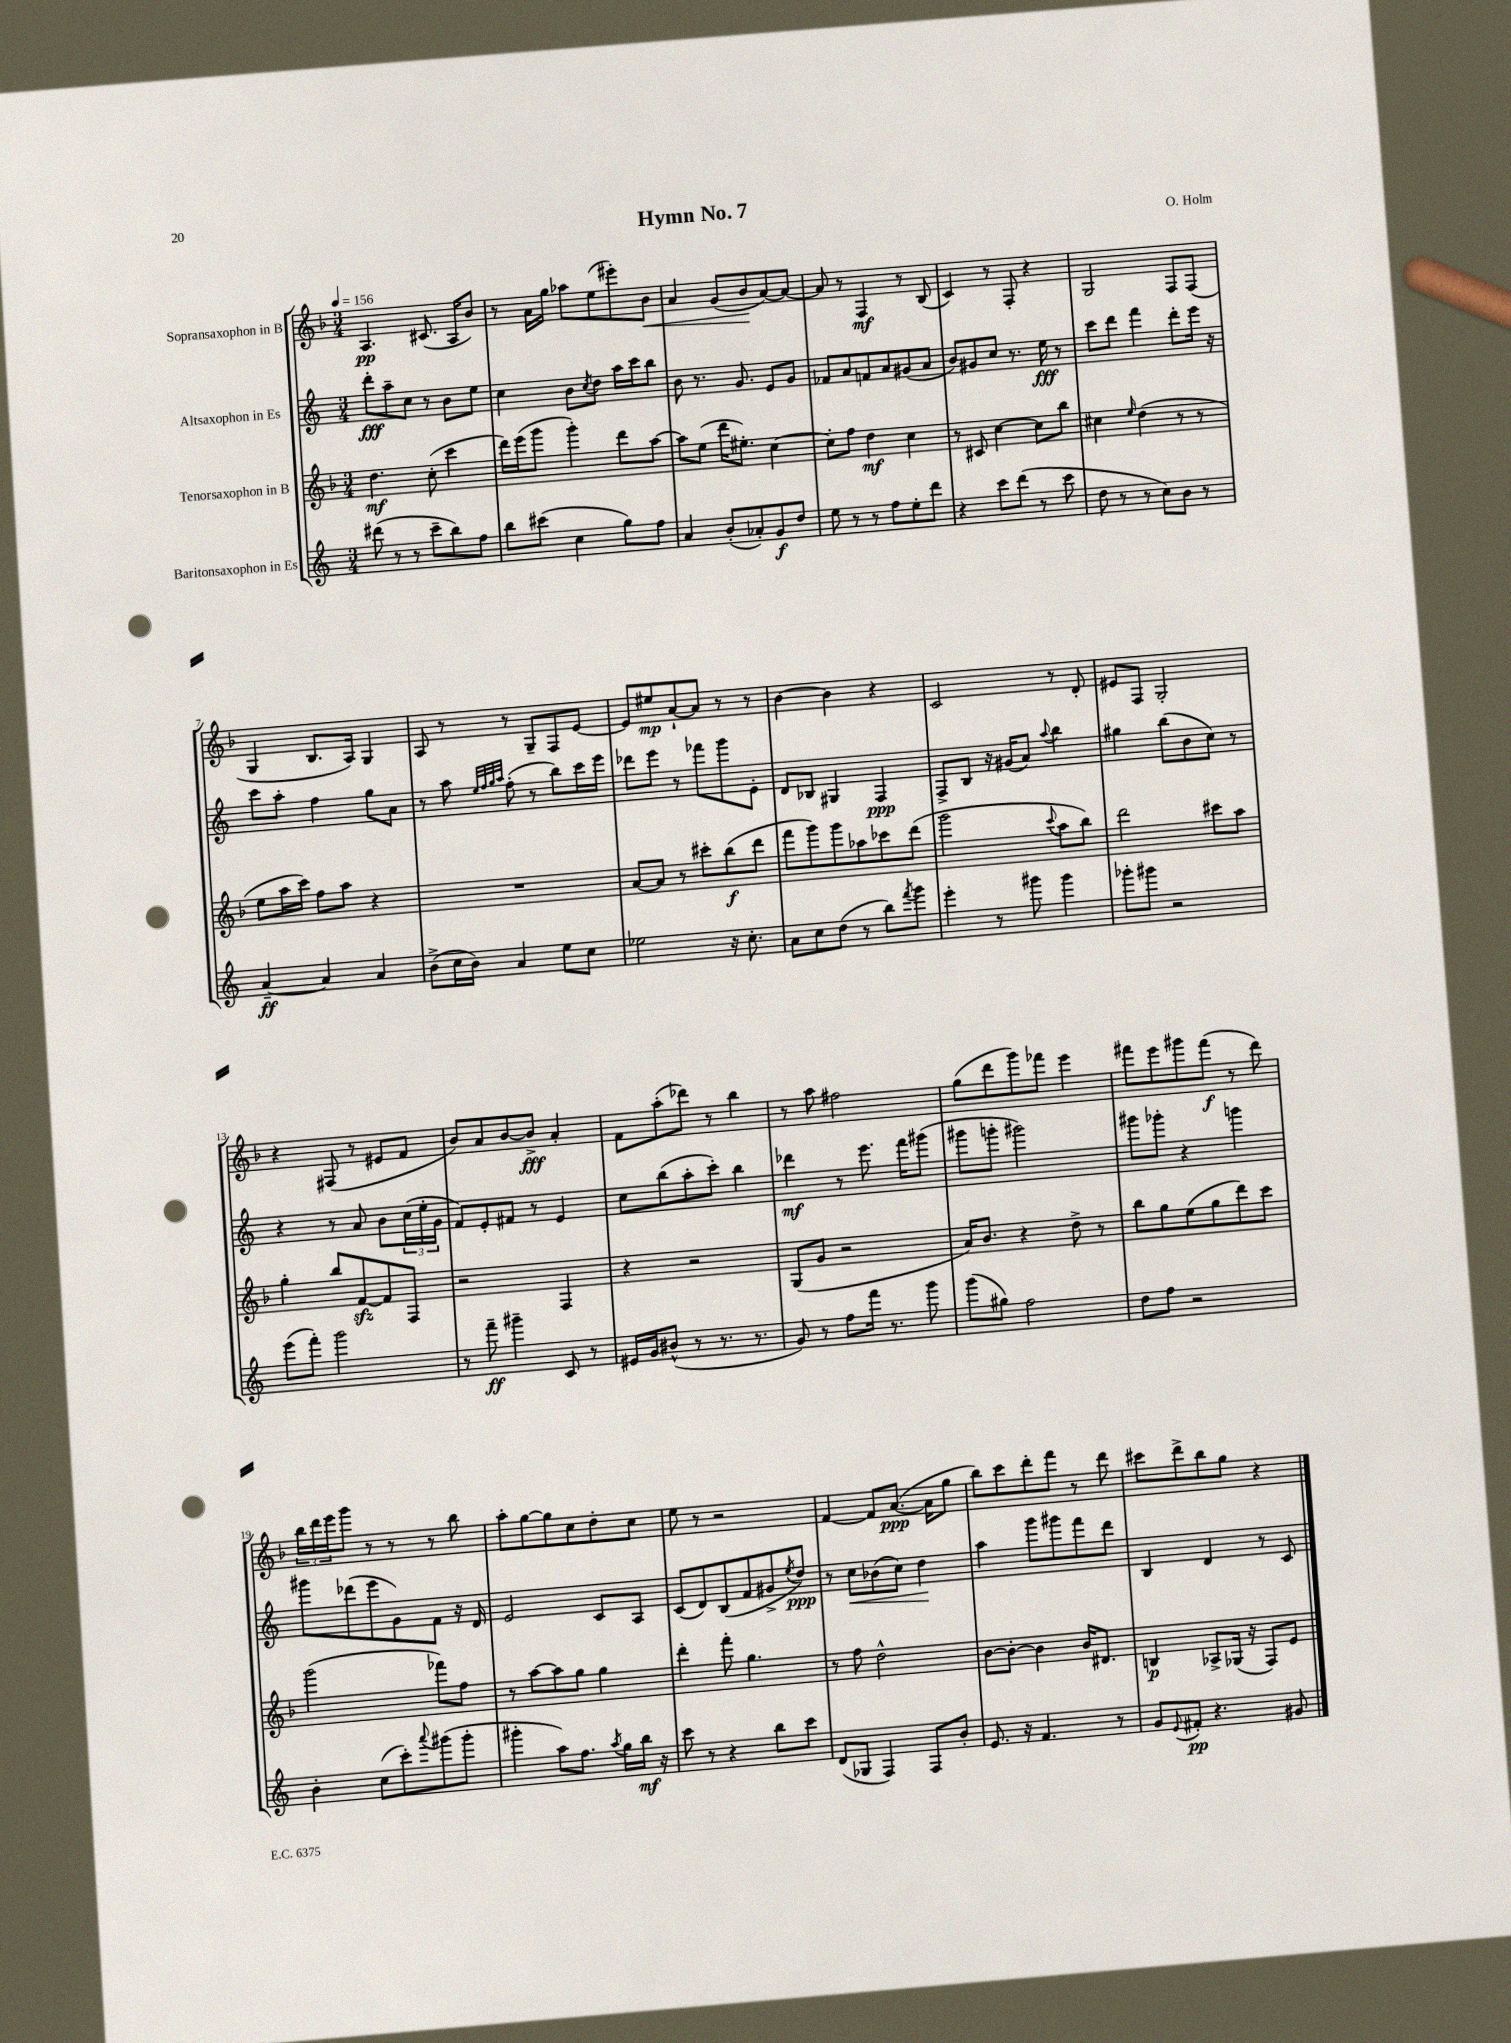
\header { title = "Hymn No. 7" composer = "O. Holm" }
<<
\new StaffGroup <<
\new Staff = "s0" \with { instrumentName = "Sopransaxophon in B" } {
    \clef treble \key f \major \numericTimeSignature \time 3/4 \tempo 4 = 156
    a4.\pp cis'8.( a16 bes'8) |
    r8 a'16 g''16 aes''8 e''8( eis'''8-.) bes'8\< |
    a'4 g'8( bes'8\! a'8~) a'8~ |
    a'8 r8 f4\mf r8 bes8( |
    c'4) r8 f8-. r4 |
    g2 f8 f8( |
    g4 bes8. a16) g4 |
    a8 r8 r8 g8-- f8 e'8~ |
    e'8 eis''8\mp a'8~-! a'8 r8 r8 |
    bes'4~ bes'4 r4 |
    c'2 r8 d'8-. |
    eis'8 f8 g2-. |
    r4 fis8( r8 eis'8 f'8 |
    bes'8) a'8 bes'8~ bes'8->\fff a'4-. |
    f'8 a''8-.( des'''8) r8 bes''4 |
    r8 a''8 fis''2 |
    g''8( d'''8 g'''8) fes'''8 e'''4 |
    fis'''8 e'''8 gis'''8 fis'''8\f( r8 d'''8) |
    \tuplet 3/2 { bes''16 d'''16 e'''16 } g'''8 r8 r8 r8 bes''8 |
    a''8-. g''8~ g''8 c''8 d''8-. c''8 |
    e''8 r8 r2 |
    f'4~ f'8 a'8.~\ppp( a'16 g''8 |
    bes''8) c'''8 d'''8-. f'''8 r8 d'''8 |
    cis'''8 d'''8-> bes''8 g''8 r4 \bar "|." |
}
\new Staff = "s1" \with { instrumentName = "Altsaxophon in Es" } {
    \clef treble \key c \major \numericTimeSignature \time 3/4
    d'''8-.\fff a''8-- c''8 r8 b'8 e''8 |
    c''4 b'8 \acciaccatura { c''8 } d''8 a''16 c'''16 b''8 |
    b'8 r8. g'8. e'8 g'8 |
    fes'8 a'8 f'8 a'8 gis'8( a'8 |
    b'8) gis'8 c''8 r8. e''16\fff r8 |
    c'''8 d'''8 f'''4 d'''8-. e'''16 r16 |
    c'''8 a''8-. f''4 g''8 a'8 |
    r8 a''8 \grace { e''32 f''32 g''32 a''32 } f''8-.( r8 b''8) c'''16 e'''16 |
    des'''8 e'''8 r8 fes'''8 g'''8 e'8-. |
    d'8 bes8 gis4 f4\ppp |
    f8-> b8 r16 gis'16( a'8) \appoggiatura { a''8 } b''4 |
    gis''4 b''8( b'8 c''8) r8 |
    r4 r8 a'8 b'8 \tuplet 3/2 { c''16( e''16-. g'16 } |
    f'8) e'8-. fis'8 r8 e'4 |
    c''8 b''8( a''8-. c'''8-.) b''4 |
    des'''4\mf r8 e'''8. f'''16 gis'''8( |
    gis'''8 g'''8-. gis'''2) |
    gis'''8 ges'''8-. r4 g'''4 |
    gis'''8 des'''8( e'''8 g'8) f'8 r16 d'16 |
    e'2 c'8 a8 |
    c'8( d'8) b8( f'8 gis'8-> \acciaccatura { e''8 } d''8\ppp) |
    r8 c''8\< bes'8( c''8) d''4\! |
    a''4 g'''8 gis'''8 f'''8 d'''8 |
    b4 d'4 r8 c'8 \bar "|." |
}
\new Staff = "s2" \with { instrumentName = "Tenorsaxophon in B" } {
    \clef treble \key f \major \numericTimeSignature \time 3/4
    d''4.\mf c''8-.( c'''4 |
    d'''16) e'''16( g'''8 g'''4-.) d'''8 a''8~ |
    a''8 e''8( d'''16 eis''8.-.) c''4~ |
    c''8-. f''8 d''4\mf c''4 |
    r8 cis'8 c''4~ c''8 bes''8 |
    cis''4 \grace { e''16 } d''4( r8 r8 |
    e''8 a''16 c'''16) f''8 a''8 r4 |
    R2. |
    a'8~ a'8 r8 cis'''8-. bes''8\f( d'''8 |
    f'''8 g'''8) g'''8 aes''8 ces'''8 d'''8( |
    g'''2 \appoggiatura { c'''8 } a''8 bes''8) |
    d'''2 cis'''8 a''8 |
    g''4-. bes''8 f'8~\sfz f'8 f8 |
    r2 f4 |
    r4 r2 |
    g8( g'8 r2 |
    a'16) bes'8. r4 d''8-> r8 |
    bes''8 g''8 e''8( g''8 d'''8) c'''8 |
    g'''2( fes'''8) f''8 |
    r8 a''8~ a''8 g''8 g''4 |
    d'''4-. f'''8-. g''4. |
    r8 f''8 d''2-^ |
    bes'8~ bes'8~-. bes'4 bes'16 dis'8. |
    b4\p aes8-> ges16( r16 f8) e'8 \bar "|." |
}
\new Staff = "s3" \with { instrumentName = "Baritonsaxophon in Es" } {
    \clef treble \key c \major \numericTimeSignature \time 3/4
    dis'''8( r8 r8 c'''8-- b''8) f''8 |
    b''8 cis'''8( c''4 g''8) f''8 |
    a'4 b'8-.( aes'8-.) g'8\f d''8 |
    e''8 r8 r8 f''8 e''8-. d'''8 |
    r4 c'''8 d'''8( r8 c'''8 |
    d''8 r8 r8 c''8) b'8 r8 |
    a'4~--\ff a'4 a'4 |
    b'8->( c''16 b'16) a'4 e''8 c''8 |
    ees''2 r16 c''8.-. |
    a'8 c''8 d''8( r8 b''8) \acciaccatura { f'''8 } g'''8 |
    e'''4-. r8 gis'''8 gis'''4 |
    ges'''8-. gis'''8 r2 |
    e'''8( f'''8-.) g'''2 |
    r8 f'''8--\ff gis'''4-- c'8 r8 |
    eis'16 g'16 bis'8-^( r8 r8. r8. |
    g'8) r8 f''8 f'''16 r8. g'''8 |
    g'''8( gis''8) f''2 |
    d''8 f''8 r2 |
    b'4-. c''8( c'''8-.) \appoggiatura { a'''8 } gis'''8( gis'''8-. |
    gis'''4-. a''8) f''8. \acciaccatura { a''8 } g''16 b''16\mf r16 |
    c'''8 r8 r4 b''8 c'''8 |
    d'8( ges8 f4) f8 b'8-. |
    e'8. r16 f'4. r8 |
    g'8 \appoggiatura { e'8 } fis'8-.\pp r4. gis'8 \bar "|." |
}
>>
>>
